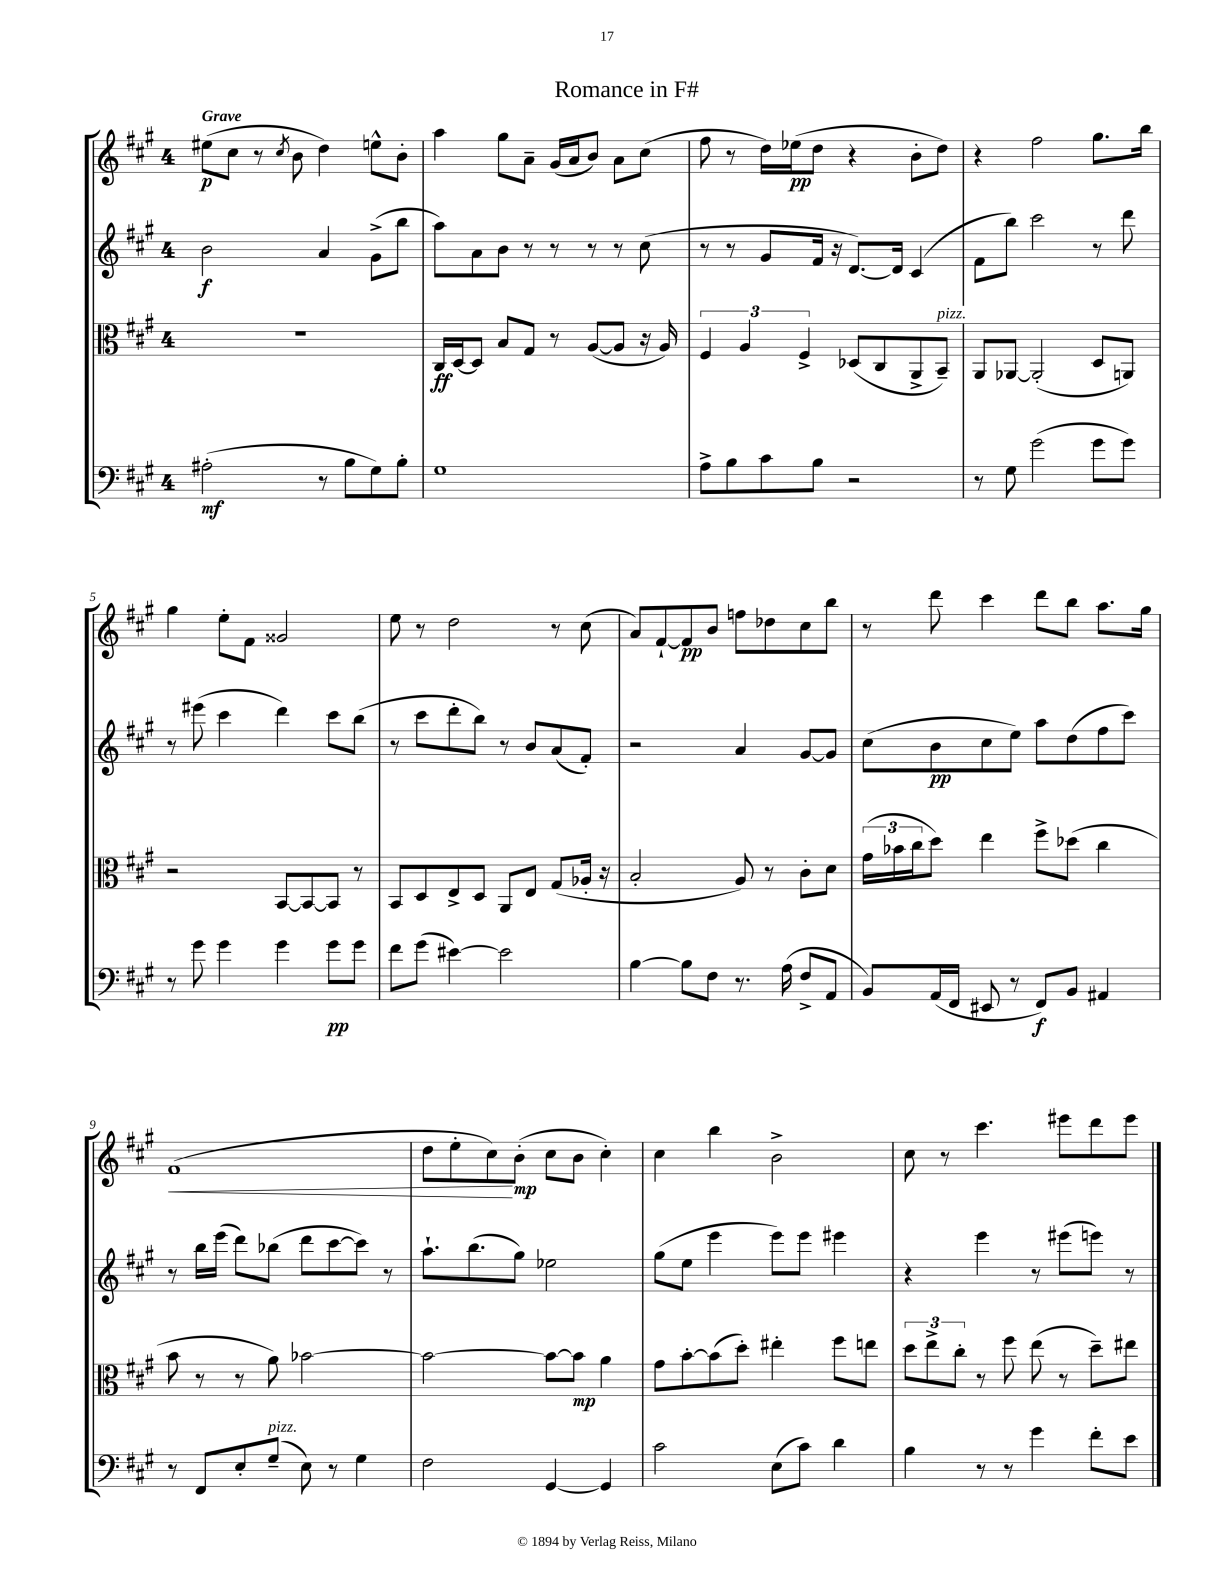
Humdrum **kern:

**kern	**kern	**kern	**kern
*staff4	*staff3	*staff2	*staff1
*clefF4	*clefC3	*clefG2	*clefG2
*k[f#c#g#]	*k[f#c#g#]	*k[f#c#g#]	*k[f#c#g#]
*M4/4	*M4/4	*M4/4	*M4/4
(2A#'	1r	2b	(8ee#
.	.	.	8cc#
.	.	.	8r
.	.	.	8qcc#
.	.	.	8b
8r	.	4a	4dd)
8B	.	.	.
8G#)	.	(8g#^	8ee^^
8B'	.	8bb	8b'
=	=	=	=
1G#	16C#	8aa)	4aa
.	[16D	.	.
.	8D]	8a	.
.	8B	8b	8gg#
.	8G#	8r	8a~
.	8r	8r	(16g#
.	.	.	16a
.	([8A	8r	8b)
.	8A]	8r	8a
.	16r	(8cc#	(8cc#
.	16A)	.	.
=	=	=	=
8A^	6F#	8r	8ff#
8B	.	8r	8r
.	6A	.	.
8c#	.	8g#	16dd)
.	.	.	(16ee-
.	6F#^	.	.
8B	.	16f#	8dd
.	.	16r	.
2r	(8D-	[8.d)	4r
.	8C#	.	.
.	.	16d]	.
.	8AA^	(4c#	8b'
.	8BB~)	.	8dd)
=	=	=	=
8r	8AA	8f#	4r
8G#	[8AA-	8bb)	.
(2g#	(2AA-']	2ccc#	2ff#
8g#	8D	8r	8.gg#
8g#)	8AA)	8ddd	.
.	.	.	16bb
=	=	=	=
8r	2r	8r	4gg#
8g#	.	(8eee#	.
4g#	.	4ccc#	8ee'
.	.	.	8f#
4g#	[8BB	4ddd)	2g##
.	8BB_	.	.
8g#	8BB]	8ccc#	.
8g#	8r	(8bb	.
=	=	=	=
8f#	8BB	8r	8ee
(8g#	8D	8ccc#	8r
[4e#)	8E^	8ddd'	2dd
.	8D	8bb)	.
2e#]	8AA	8r	.
.	8E	8b	.
.	(8G#	(8a	8r
.	16A-'	8f#')	(8cc#
.	16r	.	.
=	=	=	=
[4B	2B'	2r	8a)
.	.	.	[8f#`
8B]	.	.	8f#]
8F#	.	.	8b
8.r	8A)	4a	8ff
.	8r	.	8dd-
(16A	.	.	.
8F#^	8c#'	[8g#	8cc#
8AA	8d	8g#]	8bb
=	=	=	=
8BB)	(24g#	(8cc#	8r
.	24b-	.	.
.	24cc#	.	.
(16AA	8dd)	8b	8ddd
16FF#	.	.	.
8EE#	4ee	8cc#	4ccc#
8r	.	8ee)	.
8FF#)	8ff#^	8aa	8ddd
8BB	(8dd-	(8dd	8bb
4AA#	4cc#	8ff#	8.aa
.	.	8ccc#)	.
.	.	.	16gg#
=	=	=	=
8r	8b	8r	(1f#
8FF#	8r	16bb	.
.	.	(16eee	.
8E'	8r	8ddd)	.
(8G#~	8a)	(8bb-	.
8E)	[2b-	8ddd	.
8r	.	[8ccc#	.
4G#	.	8ccc#])	.
.	.	8r	.
=	=	=	=
2F#	2b-_	8.aa`	8dd
.	.	.	8ee'
.	.	(8.bb	.
.	.	.	8cc#)
.	.	8gg#)	(8b'
[4GG#	8b-_	2ee-	8cc#
.	8b-]	.	8b
4GG#]	4a	.	4cc#')
=	=	=	=
2c#	8g#	(8gg#	4cc#
.	[8b'	8ee	.
.	(8b]	4eee	4bb
.	8dd')	.	.
(8E	4ee#'	8eee)	2b^
8c#)	.	8eee	.
4d	8ff#	4eee#	.
.	8ee	.	.
=	=	=	=
4B	12dd	4r	8cc#
.	12ee^	.	.
.	.	.	8r
.	12cc#'	.	.
8r	8r	4eee	4.ccc#
8r	8ff#	.	.
4g#	(8ee	8r	.
.	8r	(8eee#	8eee#
8f#'	8dd~)	8eee)	8ddd
8e	8ee#	8r	8eee#
==	==	==	==
*-	*-	*-	*-
